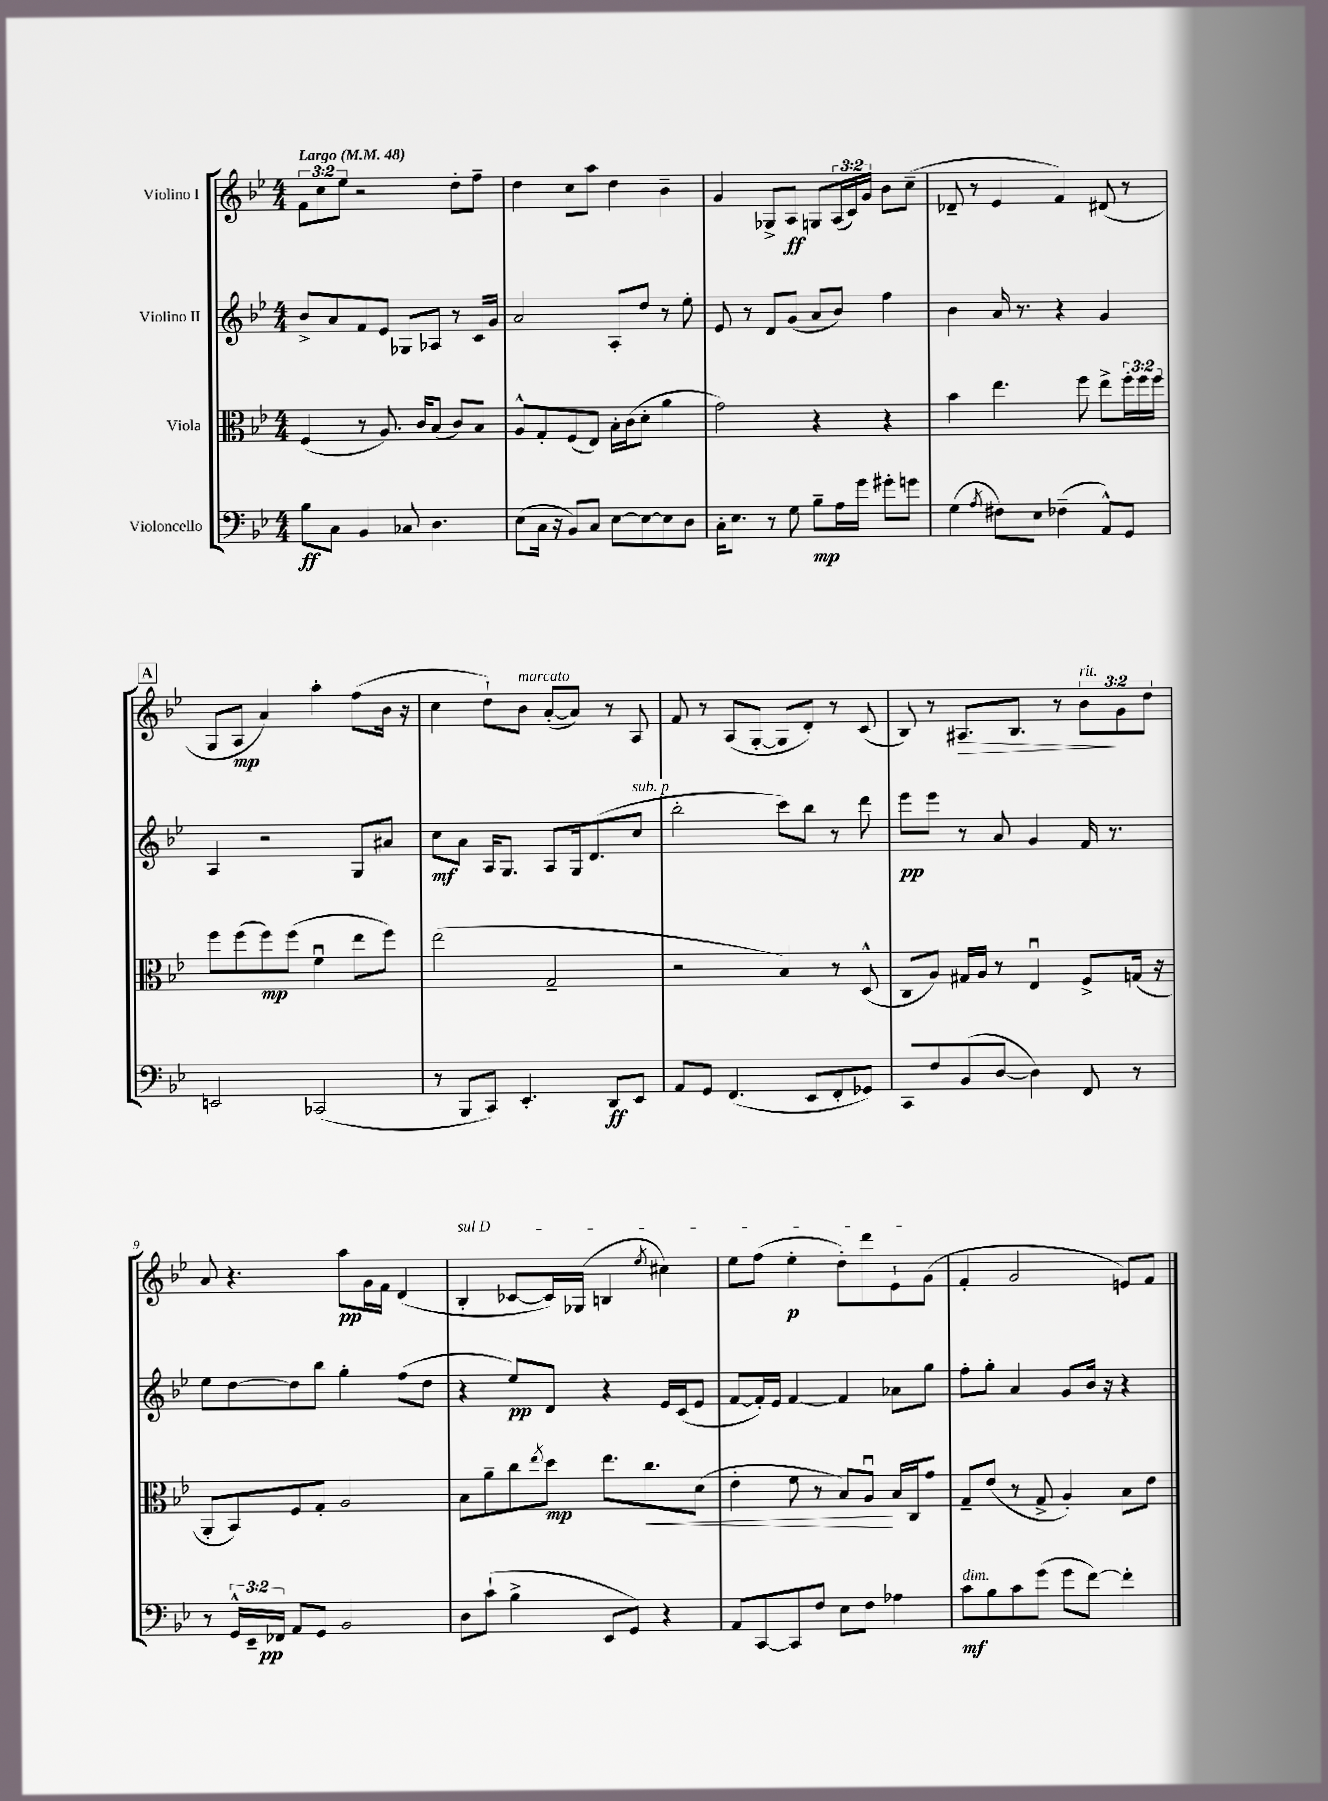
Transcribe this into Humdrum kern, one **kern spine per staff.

**kern	**dynam	**kern	**dynam	**kern	**dynam	**kern	**dynam
*part4	*part4	*part3	*part3	*part2	*part2	*part1	*part1
*staff4	*staff4	*staff3	*staff3	*staff2	*staff2	*staff1	*staff1
*I"Violoncello	*	*I"Viola	*	*I"Violino II	*	*I"Violino I	*
*clefF4	*	*clefC3	*	*clefG2	*	*clefG2	*
*k[b-e-]	*	*k[b-e-]	*	*k[b-e-]	*	*k[b-e-]	*
*M4/4	*	*M4/4	*	*M4/4	*	*M4/4	*
*MM48	*	*MM48	*	*MM48	*	*MM48	*
=1	=1	=1	=1	=1	=1	=1	=1
!	!	!	!	!	!	!LO:TX:a:B:t=Largo	!
8B-\L	ff	(4F/	.	8b-^/L	.	12f\L	.
.	.	.	.	.	.	12cc\	.
8C\J	.	.	.	8a/	.	.	.
.	.	.	.	.	.	12ee-\J	.
4BB-/	.	8r	.	8f/	.	2r	.
.	.	8.A/)	.	8e-/J	.	.	.
8C-X/	.	.	.	8G-X/L	.	.	.
.	.	16c/KL	.	.	.	.	.
4.D\	.	(8B-/J	.	8A-X/J	.	.	.
.	.	8c/L)	.	8r	.	8dd'\L	.
.	.	8B-/J	.	16c/LL	.	8ff~\J	.
.	.	.	.	16g/JJ	.	.	.
=2	=2	=2	=2	=2	=2	=2	=2
(8E-\L	.	8A^^/L	.	2a/	.	4dd\	.
16C\Jk	.	8G'/	.	.	.	.	.
16r	.	.	.	.	.	.	.
8BB-/L)	.	(8F/	.	.	.	8cc\L	.
8C/J	.	8E-/J)	.	.	.	8aa\J	.
[8E-\L	.	16B-'\LL	.	8A'/L	.	4dd\	.
.	.	(16c\J	.	.	.	.	.
8E-\_	.	8d'\J	.	8dd/J	.	.	.
8E-\]	.	4a\	.	8r	.	4b-~\	.
8D\J	.	.	.	8ee-'\	.	.	.
=3	=3	=3	=3	=3	=3	=3	=3
16C'\KL	.	2g\)	.	8e-/	.	4g/	.
8.E-\J	.	.	.	.	.	.	.
.	.	.	.	8r	.	.	.
8r	.	.	.	8d/L	.	8G-X^/L	.
8G\	.	.	.	(8g/J	.	8A/J	ff
8B-~\L	mp	4r	.	8a/L	.	8Gn/L	.
16A\L	.	.	.	8b-/J)	.	(24A/L	.
.	.	.	.	.	.	24c/)	.
16g\JJ	.	.	.	.	.	.	.
.	.	.	.	.	.	24g/JJ	.
8g#X'\L	.	4r	.	4ff\	.	8b-\L	.
8gn\J	.	.	.	.	.	(8cc~\J	.
=4	=4	=4	=4	=4	=4	=4	=4
(4G\	.	4b-\	.	4b-\	.	8d-X~/	.
.	.	.	.	.	.	8r	.
8qA/	.	.	.	.	.	.	.
8F#X\L)	.	4.ee-\	.	16a/	.	4e-/	.
.	.	.	.	8.r	.	.	.
8E-\J	.	.	.	.	.	.	.
(4F-X~\	.	.	.	4r	.	4f/)	.
.	.	8ff\	.	.	.	.	.
8AA^^/L)	.	8ee-^\L	.	4g/	.	(8d#X/	.
8GG/J	.	24ff'\L	.	.	.	8r	.
.	.	24ff\	.	.	.	.	.
.	.	24ff\JJ	.	.	.	.	.
!!LO:LB:g=z
!!LO:REH:place=s1:t=A
=5	=5	=5	=5	=5	=5	=5	=5
2EEn/	.	8ff\L	.	4A/	.	8G/L	.
.	.	(8ff\	.	.	.	8A/J	mp
.	.	8ff\)	mp	2r	.	4a/)	.
.	.	(8ff\J	.	.	.	.	.
(2CC-X/	.	4fu\	.	.	.	4aa'\	.
.	.	8ee-\L	.	8G/L	.	(8ff\L	.
.	.	8ff\J)	.	8a#X/J	.	16b-\Jk	.
.	.	.	.	.	.	16r	.
=6	=6	=6	=6	=6	=6	=6	=6
8r	.	(2ee-\	.	8cc\L	mf	4cc\	.
8BBB-/L	.	.	.	8a\J	.	.	.
8CC/J)	.	.	.	16A/KL	.	8dd`\L)	.
.	.	.	.	8.G/J	.	.	.
!	!	!	!	!	!	!LO:TX:a:i:t=marcato	!
4.EE-'/	.	.	.	.	.	8b-\J	.
.	.	2G~/	.	8A/L	.	([8a'/L	.
.	.	.	.	16G/k	.	8a/J])	.
.	.	.	.	(8.d/	.	.	.
8DD/L	ff	.	.	.	.	8r	.
!	!	!	!	!LO:TX:a:i:t=sub. p	!	!	!
8EE-/J	.	.	.	8cc/J	.	8A/	.
=7	=7	=7	=7	=7	=7	=7	=7
8AA/L	.	2r	.	2bb-'\	.	8f/	.
8GG/J	.	.	.	.	.	8r	.
(4.FF/	.	.	.	.	.	(8A/L	.
.	.	.	.	.	.	[8G'/J	.
.	.	4B-/)	.	8ccc\L)	.	8G/L]	.
8EE-/L	.	.	.	8bb-\J	.	8d'/J)	.
8FF'/	.	8r	.	8r	.	8r	.
8GG-X/J)	.	(8D^^/	.	8ddd\	.	(8c/	.
=8	=8	=8	=8	=8	=8	=8	=8
8CC/L	.	8C/L	.	8eee-\L	pp	8B-/)	.
8F/	.	8A/J)	.	8eee-\J	.	8r	.
!	!	!	!	!	!	!	!LO:HP:b
(8BB-/	.	16G#X/LL	.	8r	.	8.A#X/L	>
.	.	16A/JJ	.	.	.	.	.
[8D/J	.	8r	.	8a/	.	.	.
.	.	.	.	.	.	8.B-/J	.
4D\])	.	4E-u/	.	4g/	.	.	.
.	.	.	.	.	.	8r	.
!	!	!	!	!	!	!LO:TX:a:i:t=rit.	!
8FF/	.	8F^/L	.	16f/	.	12b-\L	.
.	.	.	.	8.r	.	.	.
.	.	.	.	.	.	12g\	]
8r	.	(16Gn/Jk	.	.	.	.	.
.	.	.	.	.	.	12dd\J	.
.	.	16r	.	.	.	.	.
!!LO:LB:g=z
=9	=9	=9	=9	=9	=9	=9	=9
8r	.	8AA'/L	.	8ee-\L	.	8a/	.
24GG^^/LL	.	8BB-/)	.	[8dd\	.	4.r	.
24EE-~/	.	.	.	.	.	.	.
24FF-X/JJ	pp	.	.	.	.	.	.
8AA/L	.	8F/	.	8dd\]	.	.	.
8GG/J	.	8G'/J	.	8bb-\J	.	.	.
2BB-/	.	2A/	.	4gg'\	.	8aa\L	pp
.	.	.	.	.	.	16g\L	.
.	.	.	.	.	.	16f\JJ	.
.	.	.	.	(8ff\L	.	(4d/	.
.	.	.	.	8dd\J	.	.	.
=10	=10	=10	=10	=10	=10	=10	=10
!	!	!	!	!	!	!LO:TX:a:i:t=sul D	!
8D\L	.	8B-\L	.	4r	.	4B-'/	.
(8c`\J	.	8a~\	.	.	.	.	.
4B-^\	.	8cc\	.	8ee-/L)	pp	[8c-X/L	.
.	.	8qee-/	.	.	.	.	.
.	.	8dd\J	mp	8d/J	.	16c-/L])	.
.	.	.	.	.	.	(16G-X/JJ	.
8EE-/L	.	8.ee-\L	.	4r	.	4Bn/	.
8GG/J)	.	.	.	.	.	.	.
!	!	!	!LO:HP:b	!	!	!	!
.	.	8.cc\	<	.	.	.	.
.	.	.	.	.	.	8qee-/	.
4r	.	.	.	16e-/LL	.	4cc#X\)	.
.	.	.	.	(16c/J	.	.	.
.	.	(8d\J	.	8e-/J	.	.	.
=11	=11	=11	=11	=11	=11	=11	=11
8AA/L	.	4e-'\	.	[8f/L	.	8ee-\L	.
[8CC/	.	.	.	16f'/L])	.	(8ff\J	.
.	.	.	.	16e-/JJ	.	.	.
8CC/]	.	8f\	.	[4f/	.	4ee-'\	p
8F/J	.	8r	.	.	.	.	.
8E-\L	.	8B-/L)	.	4f/]	.	8dd'\L)	.
8F\J	.	8Au/J	.	.	.	8ddd\	.
4A-X\	.	16B-/LL	[	8a-X\L	.	8e-`\	.
.	.	16C/J	.	.	.	.	.
.	.	8g/J	.	8gg\J	.	(8g\J	.
=12	=12	=12	=12	=12	=12	=12	=12
!LO:TX:a:i:t=dim.	!	!	!	!	!	!	!
8c\L	mf	8G~/L	.	8ff'\L	.	4f'/	.
8B-\	.	(8e-/J	.	8gg'\J	.	.	.
8c\	.	8r	.	4a/	.	2g/	.
(8g\J	.	8G^/	.	.	.	.	.
8g\L	.	4A'/)	.	8g/L	.	.	.
[8f\J)	.	.	.	16b-/Jk	.	.	.
.	.	.	.	16r	.	.	.
4f'\]	.	8B-\L	.	4r	.	8en/L)	.
.	.	8e-\J	.	.	.	8f/J	.
==	==	==	==	==	==	==	==
*-	*-	*-	*-	*-	*-	*-	*-
